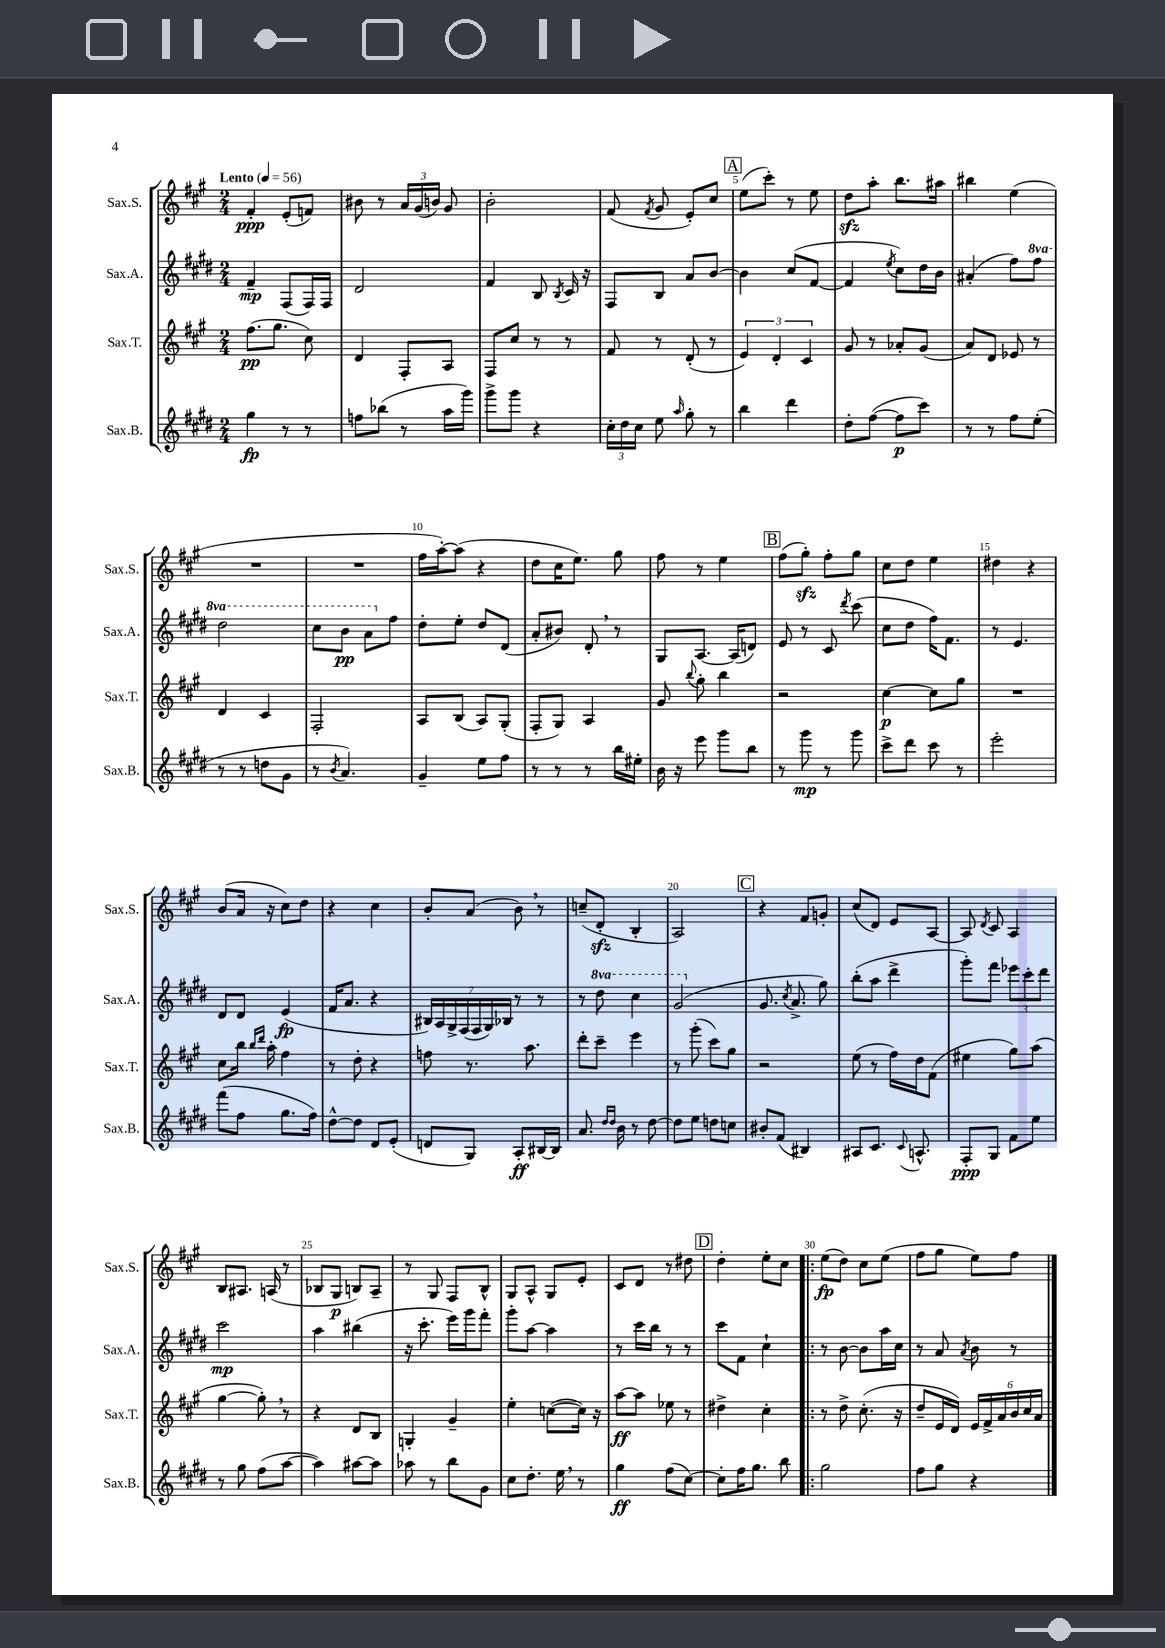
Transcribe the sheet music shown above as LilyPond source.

<<
\new StaffGroup <<
\new Staff = "s0" \with { instrumentName = "Sax.S." shortInstrumentName = "Sax.S." } {
    \clef treble \key a \major \numericTimeSignature \time 2/4 \tempo "Lento" 4 = 56
    \autoBeamOff fis'4-.\ppp e'8[-.( f'8]) |
    bis'8 r8 \tuplet 3/2 { a'16[ gis'16( b'16]) } gis'8 |
    b'2-. |
    fis'8( \acciaccatura { fis'8 } gis'8 e'8[-.) cis''8] |
    \mark \markup { \box "A" } e''8[( cis'''8]-.) r8 e''8 |
    d''8[\sfz a''8]-. b''8.[ ais''16] |
    bis''4 e''4( |
    R2 |
    R2 |
    fis''16[ a''16~-.) a''8]( r4 |
    d''8[ cis''16 e''8.]) gis''8 |
    fis''8 r8 e''4 |
    \mark \markup { \box "B" } fis''8[( gis''8]-.\sfz) fis''8[-. gis''8] |
    cis''8[ d''8] e''4 |
    dis''4 r4 |
    b'8[( a'16] r16 cis''8[) d''8] |
    r4 cis''4 |
    b'8[-. a'8]( b'8) \breathe r8 |
    c''8[--( d'8]-.\sfz b4-. |
    a2) |
    \mark \markup { \box "C" } r4 fis'8[ g'8]-. |
    cis''8[( d'8]) e'8[ a8]~ |
    a8 \acciaccatura { d'8 } cis'8 a4 |
    b8[ ais8.] a16( r8 |
    bes8[ gis8]\p b8[) a8]-- |
    r8 gis8 fis8[ b8]-^ |
    gis8[ a8]-^ gis8[ e'8]-. |
    cis'8[ d'8] r8 dis''8 |
    \mark \markup { \box "D" } d''4-. e''8[-. cis''8] |
    \bar ".|:" e''8[\fp( d''8]) cis''8[ e''8]( |
    fis''8[ gis''8] e''8[) fis''8] \bar "|." |
}
\new Staff = "s1" \with { instrumentName = "Sax.A." shortInstrumentName = "Sax.A." } {
    \clef treble \key e \major \numericTimeSignature \time 2/4 \set Staff.ottavationMarkups = #ottavation-simple-ordinals
    \autoBeamOff fis'4--\mp fis8[( fis16) fis16] |
    dis'2 |
    fis'4 b8 \acciaccatura { b8 } cis'16 r16 |
    fis8[ b8] a'8[ b'8]~ |
    \mark \markup { \box "A" } b'4 cis''8[( fis'8]~ |
    fis'4 \acciaccatura { e''8 } cis''8[) dis''16 b'16] |
    ais'4-.( fis''8[) \ottava #1 fis'''8] |
    dis'''2 |
    cis'''8[ b''8]\pp a''8[ \ottava #0 fis''8] |
    dis''8[-. e''8]-. dis''8[ dis'8]( |
    a'8[-. bis'8]) dis'8-. \breathe r8 |
    gis8[ a8.]~ a16[( d'8]) |
    \mark \markup { \box "B" } e'8 r8 cis'8 \acciaccatura { dis'''8 } cis'''8( |
    cis''8[ dis''8] fis''16[) fis'8.] |
    r8 e'4. |
    dis'8[ dis'8] e'4\fp( |
    fis'16[ a'8.] r4 |
    \tuplet 7/4 { bis16[) a16 gis16-> fis16( fis16 gis16) bes16] } r8 r8 |
    r8 \ottava #1 dis'''8 cis'''4 |
    gis''2( \ottava #0 |
    \mark \markup { \box "C" } gis'8. \acciaccatura { cis''8 } a'8.-> gis''8) |
    b''8[-.( a''8] dis'''4-> |
    gis'''8[-.) fis'''8] \tuplet 3/2 { ees'''8[ cis'''8-. dis'''8] } |
    cis'''2\mp |
    a''4 bis''4( |
    r16 cis'''8.-. e'''16[) gis'''16 fis'''8]-. |
    gis'''8[-. a''8]~ a''4 |
    r8 cis'''16[ b''16] r8 r8 |
    \mark \markup { \box "D" } cis'''8[ fis'8] cis''4-! |
    \bar ".|:" r8 b'8~ b'8[ a''16 cis''16] |
    r8 a'8 \acciaccatura { a'8 } b'8 r8 \bar "|." |
}
\new Staff = "s2" \with { instrumentName = "Sax.T." shortInstrumentName = "Sax.T." } {
    \clef treble \key a \major \numericTimeSignature \time 2/4
    \autoBeamOff fis''8.[\pp( gis''8.] cis''8) |
    d'4 fis8[-. a8] |
    fis8[ cis''8] r8 r8 |
    fis'8 r8 d'8-.( r8 |
    \mark \markup { \box "A" } \tuplet 3/2 { e'4) d'4-. cis'4 } |
    gis'8 r8 aes'8[-. gis'8]( |
    a'8[) d'8] ees'8 r8 |
    d'4 cis'4 |
    fis2-. |
    a8[ b8]( a8[) gis8]-.( |
    fis8[-. gis8]) a4 |
    gis'8 \appoggiatura { b''8 } gis''8-. b''4 |
    \mark \markup { \box "B" } r2 |
    cis''4~\p cis''8[ gis''8] |
    R2 |
    cis''8[ b''16] \grace { b''16[ d'''16] } a''16-. fis''4 |
    r8 d''8-. r4 |
    f''8 r8. a''8. |
    d'''8[-. cis'''8]-- e'''4 |
    r8 gis'''8-.( cis'''8[) gis''8] |
    \mark \markup { \box "C" } r2 |
    e''8( r8 fis''16[) d''16 fis'8]( |
    eis''4 gis''8[) a''8]( |
    gis''4~ gis''8-.) \breathe r8 |
    r4 d'8[ b8] |
    g4-. gis'4-- |
    e''4-. c''8[~( c''16]) r16 |
    a''8[~\ff a''8] ees''8 r8 |
    \mark \markup { \box "D" } dis''4-> cis''4-. |
    \bar ".|:" r8 d''8-> cis''8.-.( r16 |
    d''8[-- e'16 d'16]) \tuplet 6/4 { e'16[ fis'16-> a'16 b'16 cis''16 a'16] } \bar "|." |
}
\new Staff = "s3" \with { instrumentName = "Sax.B." shortInstrumentName = "Sax.B." } {
    \clef treble \key e \major \numericTimeSignature \time 2/4
    \autoBeamOff gis''4\fp r8 r8 |
    f''8[ bes''8]( r8 a''16[ gis'''16]) |
    gis'''8[-> gis'''8] r4 |
    \tuplet 3/2 { cis''16[-. dis''16 cis''16] } e''8 \grace { a''16 } gis''8-. r8 |
    \mark \markup { \box "A" } b''4 dis'''4 |
    dis''8[-. fis''8]~( fis''8[\p cis'''8]) |
    r8 r8 fis''8[ e''8]-.( |
    r8 r8 d''8[ gis'8] |
    r8 \acciaccatura { b'8 } a'4.) |
    gis'4-- e''8[ fis''8] |
    r8 r8 r8 b''16[ eis''16]-. |
    b'16 r16 e'''8 gis'''8[ b''8] |
    \mark \markup { \box "B" } r8 gis'''8\mp r8 gis'''8 |
    cis'''8[-> dis'''8] cis'''8 r8 |
    e'''2-. |
    fis'''8[( fis''8] gis''8.[ fis''16]) |
    dis''8[~-^ dis''8] dis'8[ e'8]-.( |
    d'8[ gis8]) a8[-.\ff bis16~ bis16] |
    a'8. \grace { dis''16[ dis''16] } b'16 r8 dis''8~ |
    dis''8[ e''8] d''8[ c''8] |
    \mark \markup { \box "C" } bis'8[-. fis'8]( bis4) |
    ais8[ cis'8.] \appoggiatura { cis'8 } a8.-^ |
    fis8[-.\ppp gis8] fis'8[ e''8] |
    r8 gis''8 fis''8[( a''8]~ |
    a''4) ais''8[~ ais''8] |
    aes''8 r8 b''8[ gis'8] |
    cis''8[ dis''8.]-. e''16 \breathe r8 |
    gis''4\ff fis''8[( cis''8]~) |
    \mark \markup { \box "D" } cis''8[-. fis''16 gis''8.] b''8 |
    \bar ".|:" gis''2 |
    fis''8[ gis''8] r4 \bar "|." |
}
>>
>>
\layout { \context { \Score \override BarNumber.break-visibility = ##(#f #t #t) barNumberVisibility = #(every-nth-bar-number-visible 5) } }
